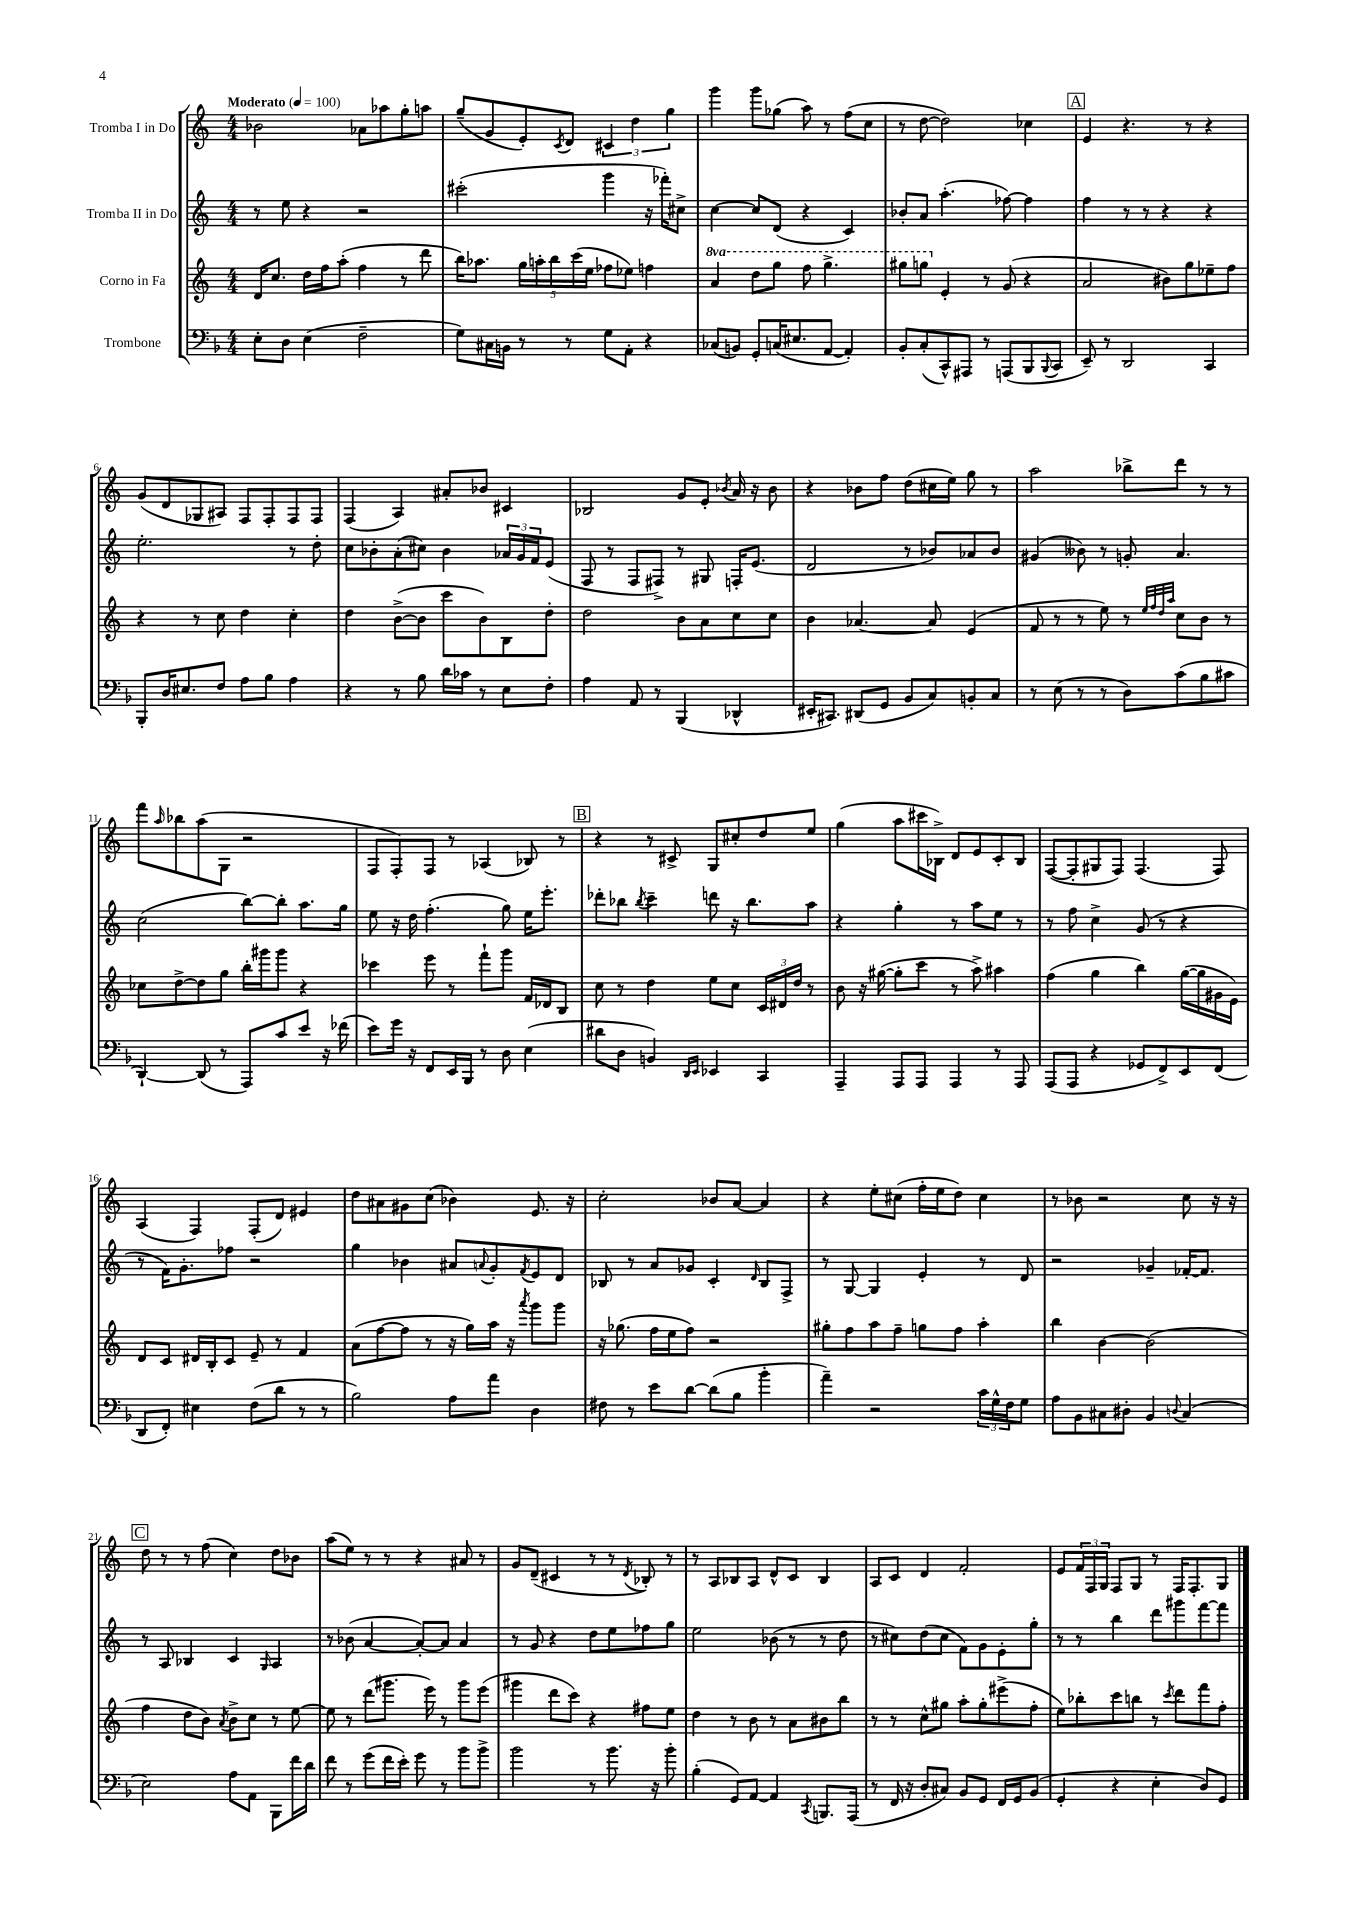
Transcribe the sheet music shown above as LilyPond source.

<<
\new StaffGroup <<
\new Staff = "s0" \with { instrumentName = "Tromba I in Do" } {
    \clef treble \key c \major \numericTimeSignature \time 4/4 \tempo "Moderato" 4 = 100
    bes'2 aes'8 aes''8 g''8-. a''8 |
    g''8--( g'8 e'8-.) \acciaccatura { c'8 } d'8 \tuplet 3/2 { cis'4 d''4 g''4 } |
    g'''4 g'''8 ges''8( a''8) r8 f''8( c''8 |
    r8 d''8~ d''2) ces''4 |
    \mark \markup { \box "A" } e'4 r4. r8 r4 |
    g'8( d'8 ges8 ais8) f8 f8-. f8 f8 |
    f4( a4) ais'8-. bes'8 cis'4 |
    bes2 g'8 e'8-. \acciaccatura { bes'8 } a'16 r16 bes'8 |
    r4 bes'8 f''8 d''8( cis''16 e''16) g''8 r8 |
    a''2 bes''8-> d'''8 r8 r8 |
    f'''8 \grace { a''16 } bes''8 a''8( g8 r2 |
    f8 f8-.) f8 r8 aes4( bes8) r8 |
    \mark \markup { \box "B" } r4 r8 cis'8-> g8 cis''8-. d''8 e''8 |
    g''4( a''8 cis'''16 bes16->) d'8 e'8 c'8-. bes8 |
    f8~( f8-. gis8 f8) f4.( f8) |
    a4( f4) f8-.( d'8) eis'4 |
    d''8 ais'8 gis'8 c''8( bes'4) e'8. r16 |
    c''2-. bes'8 a'8~ a'4 |
    r4 e''8-. cis''8( f''16-. e''16 d''8) cis''4 |
    r8 bes'8 r2 c''8 r16 r16 |
    \mark \markup { \box "C" } d''8 r8 r8 f''8( c''4) d''8 bes'8 |
    a''8( e''8) r8 r8 r4 ais'8 r8 |
    g'8 d'8--( cis'4 r8 r8 \acciaccatura { d'8 } bes8-.) r8 |
    r8 a8 bes8 a8 d'8-^ c'8 bes4 |
    a8 c'8 d'4 f'2-. |
    e'8 \tuplet 3/2 { f'16 f16 g16 } f8 g8 r8 f16 f8.-. g8 \bar "|." |
}
\new Staff = "s1" \with { instrumentName = "Tromba II in Do" } {
    \clef treble \key c \major \numericTimeSignature \time 4/4
    r8 e''8 r4 r2 |
    cis'''2-.( g'''4 r16 fes'''16-.) cis''8-> |
    c''4~ c''8 d'8( r4 c'4) |
    bes'8-. a'8 a''4.-.( fes''8~) fes''4 |
    \mark \markup { \box "A" } f''4 r8 r8 r4 r4 |
    e''2.-. r8 d''8-. |
    c''8 bes'8-. a'8-.( cis''8) bes'4 \tuplet 3/2 { aes'16 g'16 f'16 } e'8( |
    f8 r8 f8 fis8->) r8 gis8 f16-. e'8.( |
    d'2 r8 bes'8) aes'8 bes'8 |
    gis'4( beses'8) r8 g'8-. a'4. |
    c''2( b''8~) b''8-. a''8. g''16 |
    e''8 r16 d''16 f''4.-.( g''8) e''16 e'''8.-. |
    \mark \markup { \box "B" } des'''8-. bes''8 \acciaccatura { bes''8 } c'''4-- d'''8 r16 bes''8. a''8 |
    r4 g''4-. r8 a''8 e''8 r8 |
    r8 f''8 c''4-> g'8( r8 r4 |
    r8 f'16) g'8.-. fes''8 r2 |
    g''4 bes'4 ais'8 \appoggiatura { a'8 } g'8-. \acciaccatura { f'8 } e'8 d'8 |
    bes8 r8 a'8 ges'8 c'4-. \grace { d'16 } bes8 f8-> |
    r8 g8~ g4 e'4-. r8 d'8 |
    r2 ges'4-- fes'16~-. fes'8. |
    \mark \markup { \box "C" } r8 a8 bes4 c'4 \grace { g16 } a4 |
    r8 bes'8( a'4~ a'8~-.) a'8 a'4 |
    r8 g'8 r4 d''8 e''8 fes''8 g''8 |
    e''2 bes'8( r8 r8 d''8 |
    r8 cis''8) d''8( cis''8 f'8) g'8 e'8-. g''8-. |
    r8 r8 b''4 d'''8 gis'''8 f'''8~ f'''8 \bar "|." |
}
\new Staff = "s2" \with { instrumentName = "Corno in Fa" } {
    \clef treble \key c \major \numericTimeSignature \time 4/4 \set Staff.ottavationMarkups = #ottavation-simple-ordinals
    d'16 c''8. d''16 f''16 a''8-.( f''4 r8 d'''8 |
    b''16) aes''8. \tuplet 5/4 { g''16 a''16-. b''16 c'''16( e''16 } fes''8 ees''8) f''4 |
    \ottava #1 a''4 d'''8 g'''8 f'''8 g'''4.-> |
    gis'''8 g'''8 \ottava #0 e'4-. r8 g'8( r4 |
    \mark \markup { \box "A" } a'2 bis'8) g''8 ees''8-- f''8 |
    r4 r8 c''8 d''4 c''4-. |
    d''4 b'8~->( b'8 c'''8 b'8) b8 d''8-. |
    d''2 b'8 a'8 c''8 c''8 |
    b'4 aes'4.~ aes'8 e'4( |
    f'8 r8 r8 e''8) r8 \grace { e''32 f''32 d''32 a''32 } c''8 b'8 r8 |
    ces''8 d''8~-> d''8 g''8 b''16-. gis'''16 gis'''8 r4 |
    ces'''4 e'''8 r8 f'''8-! g'''8 f'16 des'16 b8 |
    \mark \markup { \box "B" } c''8 r8 d''4 e''8 c''8 \tuplet 3/2 { c'16 dis'16 d''16 } r8 |
    b'8 r16 gis''16~( gis''8-. c'''8 r8 a''8->) ais''4 |
    f''4( g''4 b''4) g''16~( g''16 gis'16 e'16) |
    d'8 c'8 dis'16 b16-. c'8 e'8-- r8 f'4 |
    a'8( f''8~ f''8 r8 r16 g''16) a''16 r16 \acciaccatura { a'''8 } g'''8 g'''8 |
    r16 ges''8.( f''16 e''16 f''8) r2 |
    gis''8-. f''8 a''8 f''8-- g''8 f''8 a''4-. |
    b''4 b'4~ b'2( |
    \mark \markup { \box "C" } f''4 d''8 b'8) \acciaccatura { a'8 } b'8-> c''8 r8 e''8~ |
    e''8 r8 d'''8( gis'''8. e'''16) r8 gis'''8 e'''8( |
    gis'''4 d'''8 c'''8) r4 fis''8 e''8 |
    d''4 r8 b'8 r8 a'8 bis'8 b''8 |
    r8 r8 c''8-^ gis''8 a''8-. gis''8-. eis'''8->( f''8-. |
    e''8) bes''8-. c'''8 b''8 r8 \acciaccatura { c'''8 } d'''8 f'''8 f''8-. \bar "|." |
}
\new Staff = "s3" \with { instrumentName = "Trombone" } {
    \clef bass \key f \major \numericTimeSignature \time 4/4
    e8-. d8 e4( f2-- |
    g8) cis16 b,16 r8 r8 g8 a,8-. r4 |
    ces8( b,8) g,8-. c16( eis8. a,8~ a,4-.) |
    bes,8-. c8-.( c,8-^) ais,,8 r8 a,,8( bes,,8 \appoggiatura { bes,,8 } c,8 |
    \mark \markup { \box "A" } e,8--) r8 d,2 c,4 |
    bes,,8-. d16 eis8. f8 a8 bes8 a4 |
    r4 r8 bes8 d'16 ces'16 r8 e8 f8-. |
    a4 a,8 r8 bes,,4( des,4-^ |
    eis,16-. cis,8.) dis,8( g,8 bes,8 c8) b,8-. c8 |
    r8 e8( r8 r8 d8) c'8( bes8 cis'8 |
    d,4~-!) d,8( r8 a,,8) c'8 e'8 r16 fes'16( |
    e'8) g'16 r16 f,8 e,16 bes,,16 r8 d8 e4( |
    \mark \markup { \box "B" } dis'8 d8 b,4) \grace { d,16 e,16 } ees,4 c,4 |
    a,,4-- a,,8 a,,8 a,,4 r8 a,,8 |
    a,,8( a,,8 r4 ges,8 f,8->) e,8 f,8( |
    d,8 f,8-.) eis4 f8( d'8 r8 r8 |
    bes2) a8 a'8 d4 |
    fis8 r8 e'8 d'8~ d'8( bes8 bes'4-. |
    a'4--) r2 \tuplet 3/2 { c'16 g16-^ f16 } g8 |
    a8 bes,8 cis8 dis8-. bes,4 \appoggiatura { d8 } cis4( |
    \mark \markup { \box "C" } e2) a8 a,8 bes,,8 f'16 d'16 |
    f'8 r8 g'8( f'16 e'16-.) g'8 r8 bes'8 bes'8-> |
    bes'2 r8 bes'8. r16 bes'8-. |
    bes4-.( g,8) a,8~ a,4 \acciaccatura { c,8 } b,,8. a,,16( |
    r8 f,16 r16 d8-. cis8) bes,8 g,8 f,16 g,16 bes,8( |
    g,4-. r4 e4-. d8) g,8 \bar "|." |
}
>>
>>
